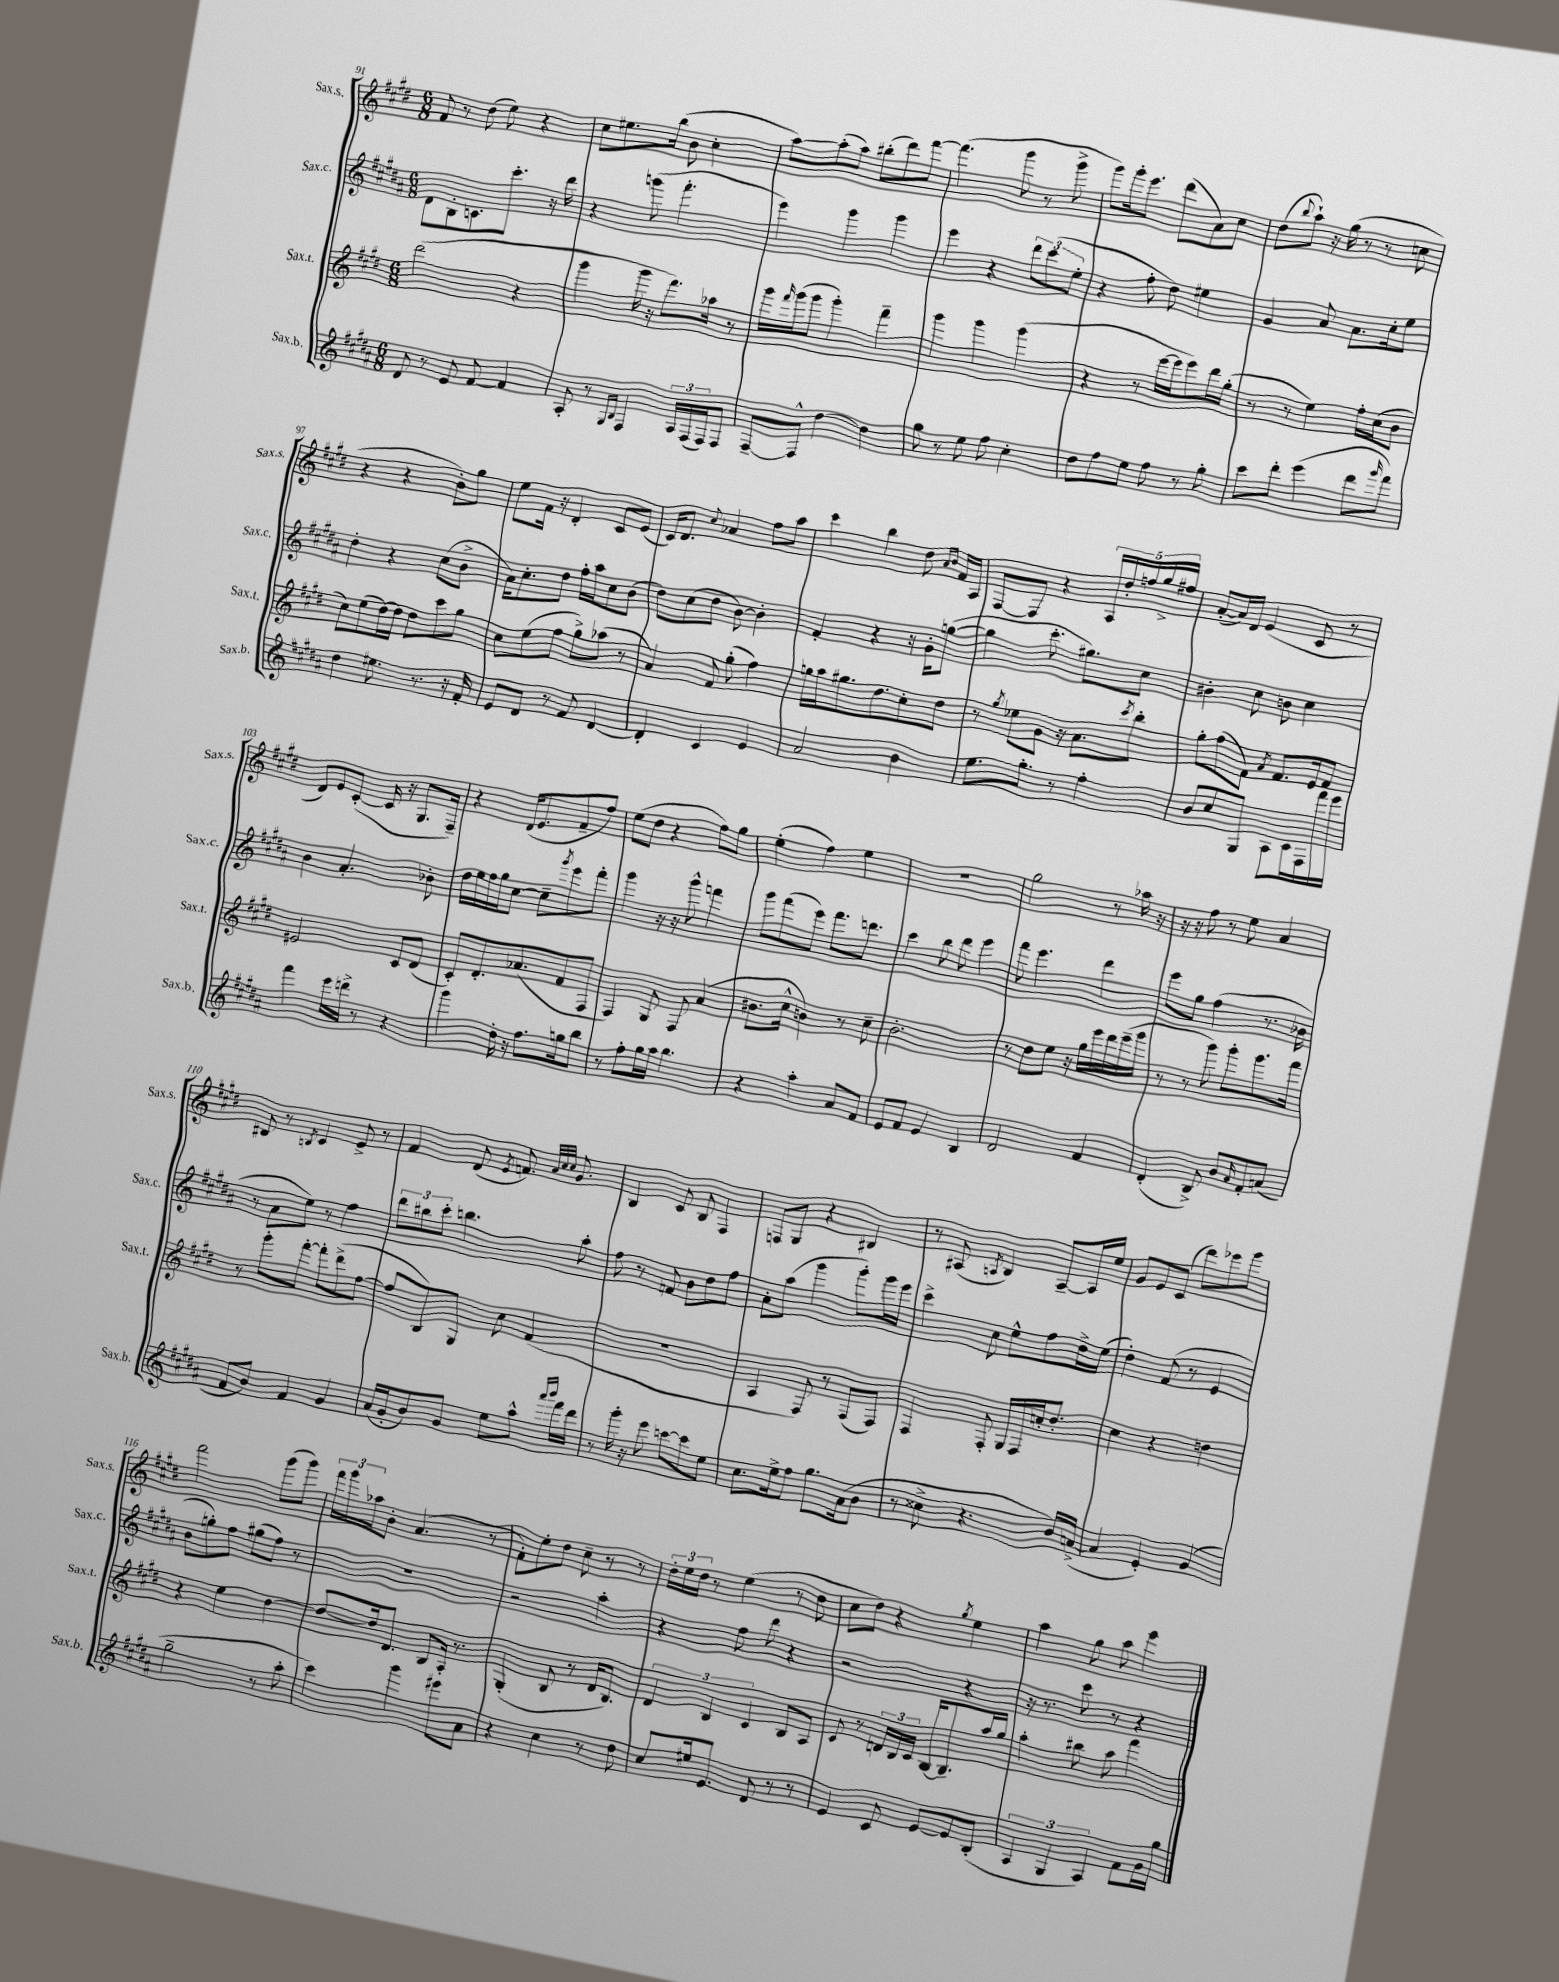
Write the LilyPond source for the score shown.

<<
\new StaffGroup <<
\new Staff = "s0" \with { instrumentName = "Sax.s." shortInstrumentName = "Sax.s." } {
    \clef treble \key e \major \numericTimeSignature \time 6/8
    fis'8 r8 dis''8( e''8) r4 |
    cis''8 eis''8. b''16( b'8 cis''4-. |
    a''8~) a''8-.( a''8) bis''8-.( dis'''8) fis'''8~ |
    fis'''4.( gis'''8 r8 gis'''8-> |
    gis'''8) gis'''16-. e'''8. dis'''8( a'8) cis''8 |
    dis''8( \appoggiatura { b''8 } a''8-!) r16 gis''16( r8 r8 c''8 |
    r4 r4 b'8-.) gis''8 |
    e''8 fis'16 r16 dis'4-. cis'8 e'8( |
    cis'16) dis'8. \appoggiatura { cis''8 } aes'4 fis''8 a''8 |
    cis'''4 b''4 dis''8 \grace { a'16 b'16 } fis'16 a16 |
    fis8~ fis8 r4 \tuplet 5/4 { a16 dis''16-. f''16 gis''16-> fis''16 } |
    a'8~-.( a'16) dis'16 e'4( cis'8 r8 |
    dis'8) e'8 cis'8~-.( cis'16 r16 gis8. fis16--) |
    r4 dis'16( e'8. fis'8-- fis''8) |
    e''8( dis''8 r4 fis''8) gis''8 |
    e''4-.( fis''4) e''4 |
    R2. |
    gis''2 r8 aes''16 r16 |
    r16 r16 fis''8 r8 e''8 a'4 |
    bis8 r8 \acciaccatura { b8 } cis'4 e'8-> r8 |
    fis'4 dis'8( \acciaccatura { e'8 } f'8.) \grace { a'32 cis''32 cis''32 } gis'8. |
    b4 cis'8 b8 fis4 |
    f8 gis8 r4 bis4 |
    r8 ais8( \acciaccatura { a8 } b4) a8~-- a16 e''16 |
    gis'8 e'8 cis'8( dis'''8) ees'''8 gis'''8 |
    fis'''2 gis'''8( gis'''8) |
    \tuplet 3/2 { fis'''16 gis'''16 aes''16 } b'8-. a'4.( r8 |
    fis'8-.) e''8-. dis''8 cis''8-- r8 r8 |
    \tuplet 3/2 { dis''16-. e''16 dis''16 } r8 e''4( r8 dis''8 |
    cis''8 dis''8) r4 \acciaccatura { gis''8 } e''4 |
    a''4 gis''8 a''8 e'''4 \bar "|." |
}
\new Staff = "s1" \with { instrumentName = "Sax.c." shortInstrumentName = "Sax.c." } {
    \clef treble \key b \major \numericTimeSignature \time 6/8
    dis'8 b8-. c'8. cis'''8.-. r16 dis'''16 |
    r4 g'''8( fis'''4.-. |
    e'''4) gis'''4 gis'''4 |
    e'''4 r4 \tuplet 3/2 { dis'''8 cis'''8( e''8-. } |
    r4 fis''8-. dis''8) eis''4 |
    gis'4 ais'8 ais'8. cis''16-. e''8 |
    dis''4-. r4 cis''8( b'8-> |
    ais'16) cis''8.-. dis''8 fis''16-. ais''16 cis''8 b'8( |
    dis''8) cis''8( dis''8 b'8~) b'4-. |
    fis'4-. r4 r16 gis'16-. g''8~( |
    g''4 cis'''8.-. gis''8.) cis''8 |
    bis'4-. cis''8 b'8 cis''4 |
    b'4 ais'4.-. bes'8-. |
    dis''16 e''16 fis''16 gis''16 cis''8~ cis''8-- \acciaccatura { gis'''8 } e'''8 fis'''8-. |
    gis'''4 r16 r16 gis'''8-^ f'''4 |
    gis'''8 fis'''8( e'''8) fis'''8. d'''8. |
    cis'''4 b''8 dis'''8 e'''4 |
    fis'''8 e'''4. dis'''4 |
    e'''8 gis''8 fis''4( r8. bes'16 |
    r8 ais'8 e''8) r8 fis''4 |
    \tuplet 3/2 { dis'''8 bis''8 cis'''8-. } b''4. ais''8-. |
    fis''8 r8 f'8 b'8 dis''8 fis''8 |
    ais'8-. ais''8( gis'''4 gis'''8-.) gis'''16 e'''16 |
    cis'''4-> cis''8 e''8-^ fis''8 dis''16-> e''16( |
    dis''4-.) fis'8( r8 e'4 |
    b'8 g''8-.) fis''8 gis''8( fis''8) r8 |
    R2. |
    r2 ais''4-. |
    r4 fis''8 dis'''8 r4 |
    r2 r4 |
    r16 r8. cis'''8 r8 r4 \bar "|." |
}
\new Staff = "s2" \with { instrumentName = "Sax.t." shortInstrumentName = "Sax.t." } {
    \clef treble \key e \major \numericTimeSignature \time 6/8
    dis'''2( r4 |
    gis'''4 gis'''16 r16 fis'''8.) aes''16 r8 |
    gis'''16 \grace { fis'''16 } gis'''16( gis'''8 gis'''4-.) fis'''4-- |
    gis'''4 gis'''4 gis'''4( |
    r4 r8 e'''16~ e'''16 e'''8) dis'''16 gis''16-.( |
    r8 r8 e''4) fis''16-. cis''16( b'8 |
    cis''8) e''8( dis''16~) dis''16 dis''8 cis'''8 gis''8 |
    cis''8 e''8( fis''8 gis''8->) aes''8( r8 |
    a'4) fis'8 gis''8-.( fis''4) |
    g''16 a''16 gis''8. dis''8. cis''8-. dis''8 |
    r8 \acciaccatura { gis''8 } ees''8 gis'8 r16 a'8. \acciaccatura { cis'''8 } b''8-. |
    gis''8-. fis''8( fis'8) \acciaccatura { a'8 } fis'8. e'16 fis'8 |
    eis'2 cis'8 dis'8( |
    cis'8-.) dis'8.-. aes'8.( fis'8 fis8 |
    fis4) gis8 fis8 a'4( |
    bis'8. cis''16-^ b'4) r8 cis''8-- |
    b'2.-. |
    r8 dis''8 e''8 r16 gis''16 e'''16 dis'''16 e'''16--( gis'''16 |
    r8 r8 gis'''8) gis'''8-. gis'''8. fis'''16 |
    r8 gis'''8-. fis'''8~-. fis'''8-. dis'''8->( fis''8~ |
    fis''8 b8) gis8 cis''8 fis'4( |
    R2. |
    a4 fis8) r8 fis8( fis8) |
    fis4 fis8-. gis16 fis16 c''16-. dis''8.-. |
    cis''4 r4 d''4 |
    r4 e''4 dis''4~ |
    dis''8~ dis''16 dis'8. b8 a16-. r8. |
    gis4-.( b8 r8 dis'16 b8.) |
    \tuplet 3/2 { dis'4 b4 cis'4 } b8 a8 |
    cis'8 r8 \tuplet 3/2 { d'16 b16 cis'16 } b16~ b8.-- a''16 gis''16 |
    a''4-. bis''8 a''8 fis'''4 \bar "|." |
}
\new Staff = "s3" \with { instrumentName = "Sax.b." shortInstrumentName = "Sax.b." } {
    \clef treble \key b \major \numericTimeSignature \time 6/8
    dis'8 r8 e'8 fis'8~ fis'4 |
    ais8-. r8 \grace { gis16 b16 } fis4 \tuplet 3/2 { ais16 fis16( fis16) } fis8 |
    fis8~-- fis8-^ dis''4~ dis''4 |
    gis''8 r8 e''8 fis''8 cis''4-. |
    dis''8 fis''8 e''8 fis''8 r8 gis''8-. |
    cis'''8 dis'''8-. e'''4( dis'''8 \grace { gis'''16 } fis'''8) |
    dis''4 eis''8. r8. r16 fis'16-. |
    e'8 dis'8 r8 fis'8 dis'4~ |
    dis'4-. cis'4 e'4 |
    ais'2 b'4 |
    e''8. gis''8.-. r8 fis''4-. |
    b'8 cis''8 gis8 ais8 cis'16 fis16 fis'''16 e'''16 |
    fis'''4 e'''16 d'''16-> r8 r4 |
    gis'''4 dis''16-. r16 fis''8. g''16 b''8 |
    r8 fis''8-. gis''16 ais''16 b''4. |
    r4 ais''4-. ais'8 fis'8 |
    e'8 fis'8 e'4 b4 |
    dis'2 fis'4 |
    dis'4-.( b8->) b'8 \grace { ais'16 } fis'8-. a'8( |
    fis'8 b'8) fis'4 gis'4 |
    ais'16( gis'16-. b'8) gis'8 e''8 ais''8-^ \grace { ais'''16 b'''16 } fis'''16 dis'''16 |
    r8 gis'''16-. r16 e'''8 c'''8~ c'''8 e''8 |
    cis''8. e''16-> fis''8 gis''8. ais'16( b'8 |
    r8 cisis''8-> r4. b'16) a'16~->( |
    a'4 e'4-.) gis'4( |
    gis''2-- r8 ais''8-. |
    cis'''4) gis'''4 eis'''8 ais'8 |
    r4 cis''4 r8 dis''8 |
    cis''8 eis''16 e'8. dis'8 r8 r8 |
    e'4 cis'8 e'8~ e'8 b8-.( |
    \tuplet 3/2 { ais4 gis4 ais4) } fis'8 gis'16 gis''16 \bar "|." |
}
>>
>>
\layout { \context { \Score currentBarNumber = #91 } }
